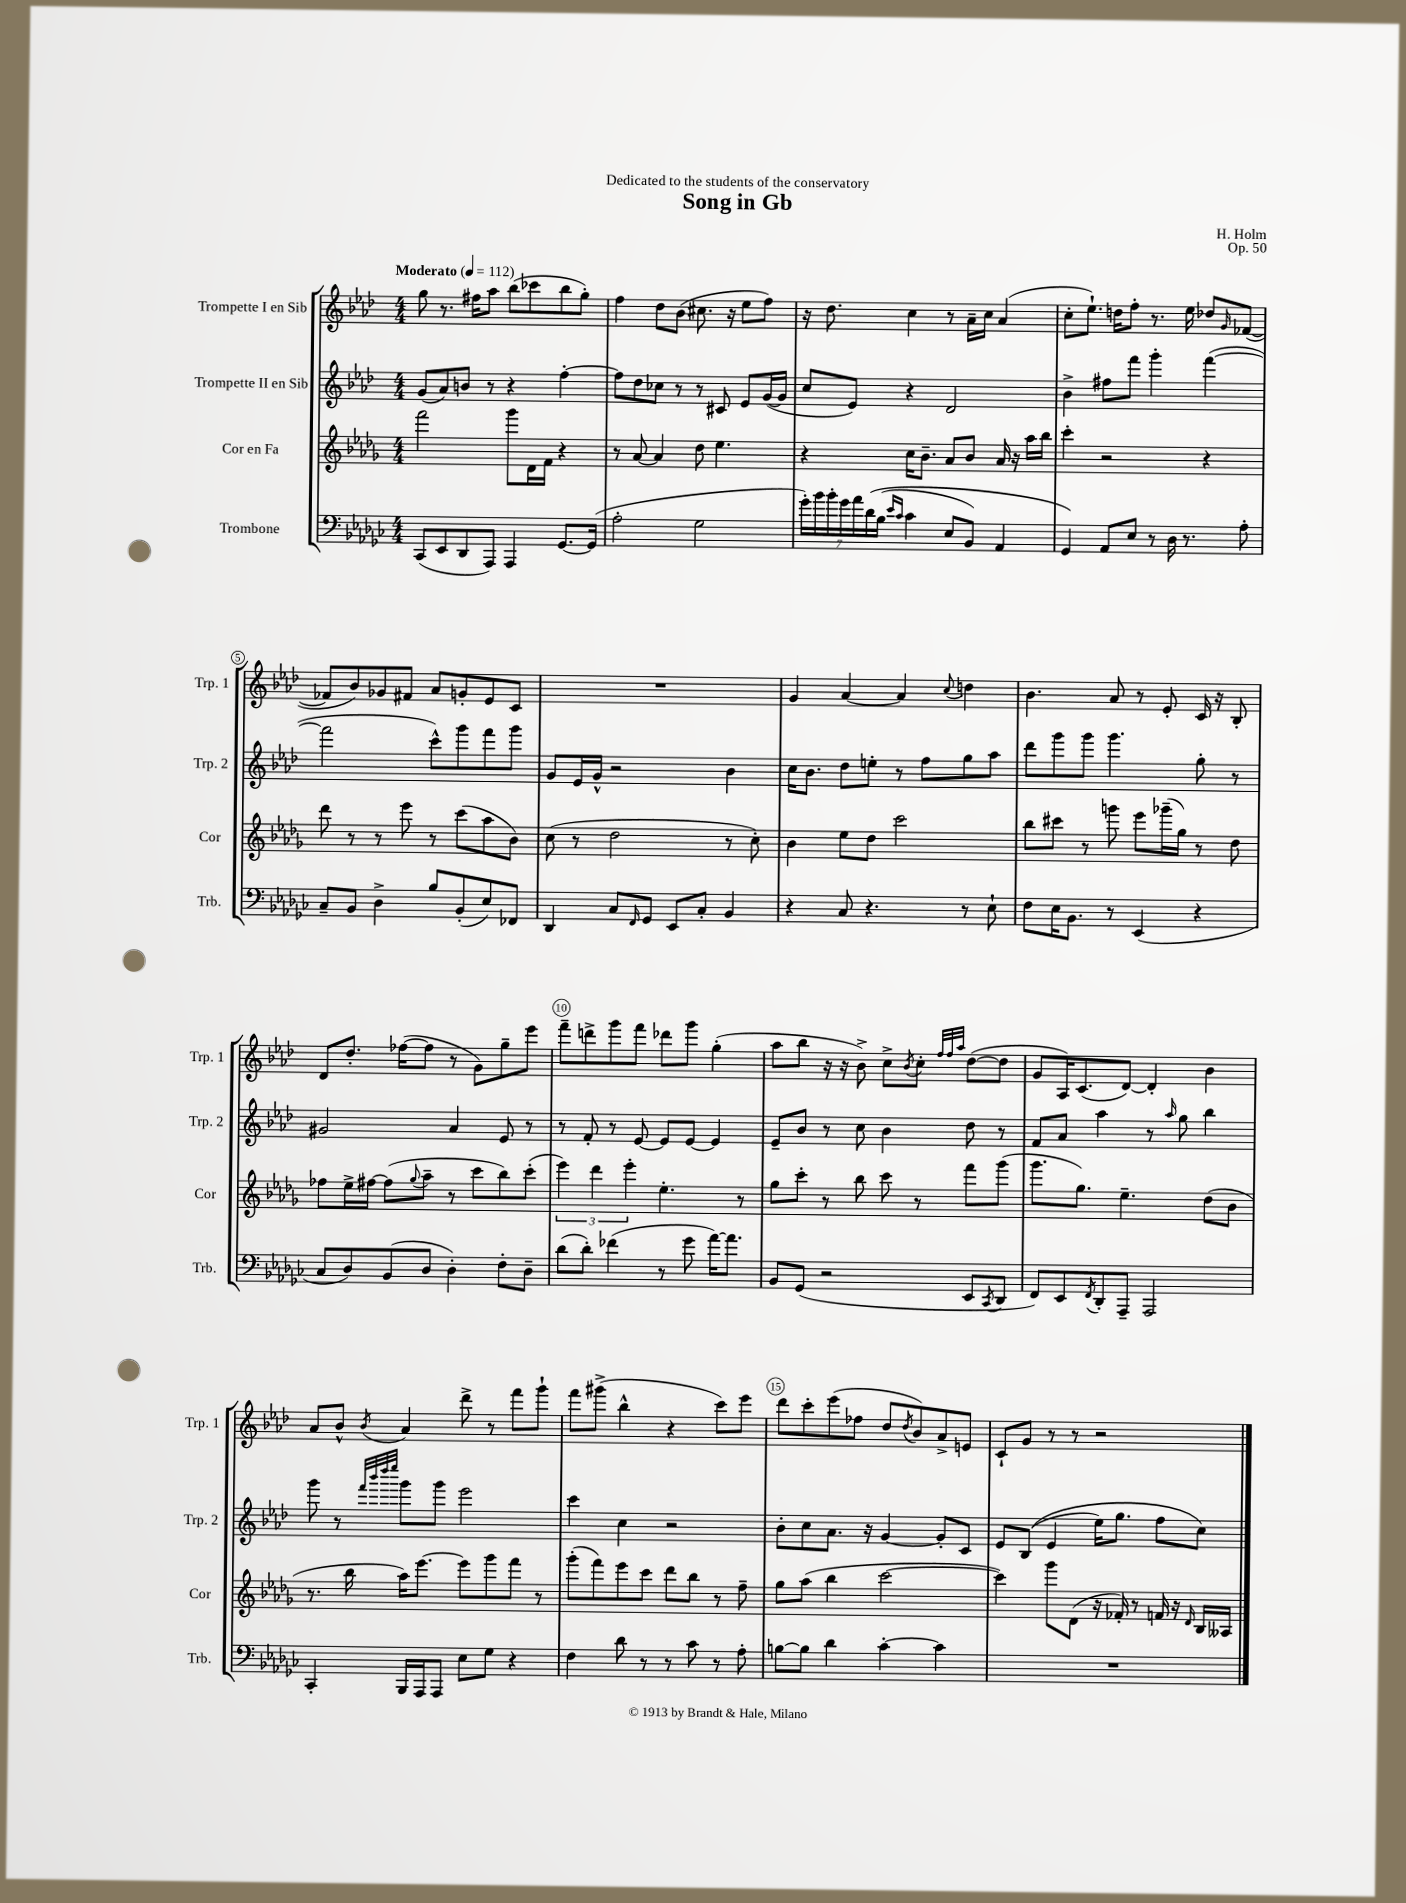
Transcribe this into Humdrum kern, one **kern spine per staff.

**kern	**kern	**kern	**kern
*part4	*part3	*part2	*part1
*staff4	*staff3	*staff2	*staff1
*I"Trombone	*I"Cor en Fa	*I"Trompette II en Sib	*I"Trompette I en Sib
*I'Trb.	*I'Cor	*I'Trp. 2	*I'Trp. 1
*clefF4	*clefG2	*clefG2	*clefG2
*k[b-e-a-d-g-c-]	*k[b-e-a-d-g-]	*k[b-e-a-d-]	*k[b-e-a-d-]
*M4/4	*M4/4	*M4/4	*M4/4
*MM112	*MM112	*MM112	*MM112
=1	=1	=1	=1
!	!	!	!LO:TX:a:B:t=Moderato
(8CC-/L	2fff\	(8g/L	8gg\
8EE-/	.	8a-/)	8.r
8DD-/	.	8bn/J	.
.	.	.	16ff#X\KL
8AAA-/J)	.	8r	8aa-\J
4AAA-/	8ggg-\L	4r	(8bb-\L
.	16d-\L	.	8ccc-X\
.	16f\JJ	.	.
[8.GG-/L	4r	[4ff'\	8bb-\
.	.	.	8gg'\J)
(16GG-/Jk]	.	.	.
=2	=2	=2	=2
2A-'\	8r	8ff\L]	4ff\
.	[8a-/	8dd-\	.
.	4a-/]	8cc-X\J	8dd-\L
.	.	8r	(8b-\J
2G-\	8dd-\	8r	8.cc#X\
.	4.ee-\	8c#X/	.
.	.	.	16r
.	.	8e-/L	8ee-\L
.	.	([16g/L	8ff\J)
.	.	16g/JJ]	.
=3	=3	=3	=3
28g-'\LL)	4r	8cc/L	16r
28b-\	.	.	.
.	.	.	8.dd-\
28b-'\	.	.	.
28g-\	.	.	.
.	.	8e-/J)	.
28a-\	.	.	.
(28d-\	.	.	.
(28B-\JJ	.	.	.
16qqe-/LL	.	.	.
16qqc-/JJ	.	.	.
4c-\	16cc\KL	4r	4cc\
.	8.b-~\J	.	.
8E-/L	8a-/L	2d-/	8r
8BB-/J)	8b-/J	.	16a-~\LL
.	.	.	16cc\JJ
4AA-/	16a-/	.	(4a-/
.	16r	.	.
.	16aa-\LL	.	.
.	16bb-\JJ	.	.
=4	=4	=4	=4
4GG-/)	4ccc'\	4b-^\	8cc'\L
.	.	.	8.ee-`\J)
8AA-/L	2r	8ff#X\L	.
.	.	.	16ddn\KL
8E-/J	.	8fff\J	8ff'\J
8r	.	4ggg'\	8.r
16D-\	.	.	.
8.r	.	.	16ee-\
.	4r	([4fff\	8dd-X/L
.	.	.	16qqg/
8A-'\	.	.	([8f-X/J
!!LO:LB:g=z
=5	=5	=5	=5
8C-~/L	8ddd-\	2fff\]	8f-X/L]
8BB-/J	8r	.	8b-/)
4D-^\	8r	.	8g-X/
.	8eee-\	.	8f#X/J
8B-/L	8r	8ccc^^\L)	8a-/L
(8BB-'/	(8ccc\L	8ggg\	8gn'/
8E-/)	8aa-\	8fff\	8e-/
8FF-X/J	8b-\J)	8ggg\J	8c/J
=6	=6	=6	=6
4DD-/	(8cc\	8g/L	1r
.	8r	16e-/L	.
.	.	16g^^/JJ	.
8C-/L	2dd-\	2r	.
16qqFF/	.	.	.
8GG-/J	.	.	.
8EE-/L	.	.	.
8C-'/J	.	.	.
4BB-/	8r	4b-\	.
.	8cc'\)	.	.
=7	=7	=7	=7
4r	4b-\	16cc\KL	4g/
.	.	8.b-\J	.
8C-/	8ee-\L	8dd-\L	[4a-/
4.r	8dd-\J	8een'\J	.
.	2ccc\	8r	4a-/]
.	.	8ff\L	.
.	.	.	8qqcc/
8r	.	8gg\	4ddn\
8E-`\	.	8aa-\J	.
=8	=8	=8	=8
8F\L	8bb-\L	8ddd-\L	4.b-\
16E-\K	8ccc#X\J	8ggg\	.
8.BB-\J	.	.	.
.	8r	8ggg\J	.
8r	8gggn\	4.ggg\	8a-/
(4EE-/	8eee-\L	.	8r
.	(16ggg-X~\L	.	8e-'/
.	16gg-\JJ)	.	.
4r	8r	8gg'\	16c/
.	.	.	16r
.	8dd-\	8r	8B-'/
!!LO:LB:g=z
=9	=9	=9	=9
8C-/L	8ff-X\L	2g#X/	8d-/L
8D-/)	16ee-^\L	.	8.dd-'/J
.	[16ff#X\JJ	.	.
(8BB-/	(8ff#\L]	.	.
.	.	.	([16ff-X\KL
.	8qqgg-/	.	.
8D-/J	8aa-~\J	.	8ff-\J]
4D-'\)	8r	4a-/	8r
.	8ccc\L	.	8g\L)
8F'\L	8bb-\)	8e-/	8gg~\
8D-~\J	(8ccc'\J	8r	8eee-\J
=10	=10	=10	=10
(8d-\L	6eee-\)	8r	8fff~\L
8d-'\J)	.	8f'/	8dddn^\
.	6ddd-\	.	.
(4f-X\	.	8r	8ggg\
.	6eee-'\	.	.
.	.	[8e-/	8fff\J
8r	4.ee-'\	8e-/L]	8ddd-X\L
8g-\	.	[8e-/J	8ggg\J
[16a-\KL)	.	4e-/]	(4gg'\
8.a-\J]	.	.	.
.	8r	.	.
=11	=11	=11	=11
8BB-/L	8gg-\L	8e-~/L	8aa-\L
(8GG-/J	8ccc'\J	8b-/J	8bb-\J
2r	8r	8r	16r
.	.	.	16r
.	8bb-\	8cc\	8b-^\)
.	8ccc\	4b-\	8cc^\L
.	.	.	8qb-/
.	8r	.	8cc'\J
.	.	.	32qqff/LLL
.	.	.	32qqff/
.	.	.	32qqaa-/JJJ
8EE-/L	8fff\L	8dd-\	([8dd-\L
8qCC-/	.	.	.
8DD-/J	(8ggg-\J	8r	8dd-\J]
=12	=12	=12	=12
8FF/L)	8.ggg-\L	8f/L	8g/L
8EE-/	.	8a-/J	16A-/K)
.	8.gg-\J)	.	(8.c/
8qFF/	.	.	.
8DD-'/	.	4aa-\	.
8AAA-~/J	4.ee-~\	.	[8d-/J)
2AAA-/	.	8r	4d-'/]
.	.	16qqaa-/	.
.	.	8gg\	.
.	(8dd-\L	4bb-\	4b-\
.	8b-\J	.	.
!!LO:LB:g=z
=13	=13	=13	=13
4CC-'/	8.r	8ggg\	8a-/L
.	.	8r	8b-^^/J
.	16bb-\	.	.
.	.	32qqfff/LLL	.
.	.	32qqbbb-/	.
.	.	32qqdddd-/	.
.	.	32qqeeee-/JJJ	8qb-/
16BBB-/LL	16aa-\KL)	8ggg\L	4a-/
16AAA-/J	[8.eee-\J	.	.
8AAA-/J	.	8ggg\J	.
8E-\L	8eee-\L]	2eee-\	8ddd-^\
8G-\J	8ggg-\	.	8r
4r	8fff\J	.	8fff\L
.	8r	.	8ggg`\J
=14	=14	=14	=14
4F\	(8ggg-'\L	4ccc\	8fff\L
.	8fff\)	.	(8ggg#X^\J
8d-\	8eee-\	4cc\	4bb-^^\
8r	8ccc\J	.	.
8r	8ddd-\L	2r	4r
8c-\	8bb-\J	.	.
8r	8r	.	8ccc\L)
8A-'\	8ff~\	.	8eee-\J
=15	=15	=15	=15
[8Bn\L	8gg-\L	8b-'\L	8ddd-\L
8B\J]	(8aa-\J	8cc\	8ccc'\
4d-\	4bb-\	8.a-\J	(8eee-\
.	.	.	8ff-X\J
.	.	16r	.
[4c-'\	[2ccc\	[4g/	8dd-/L
.	.	.	8qdd-/
.	.	.	8b-/)
4c-\]	.	8g'/L]	8a-^/
.	.	8c/J	8en/J
=16	=16	=16	=16
1r	4ccc\])	8e-/L	8c`/L
.	.	((8B-/J	8g/J
.	8ggg-\L	4e-/	8r
.	(8d-\J	.	8r
.	16r	16ee-\KL)	2r
.	16f-X'/)	8.gg\J	.
.	8r	.	.
.	16fn/	8ff\L	.
.	16r	.	.
.	16qqd-/	.	.
.	16B-/LL	8cc\J)	.
.	16A--X/JJ	.	.
==	==	==	==
*-	*-	*-	*-
